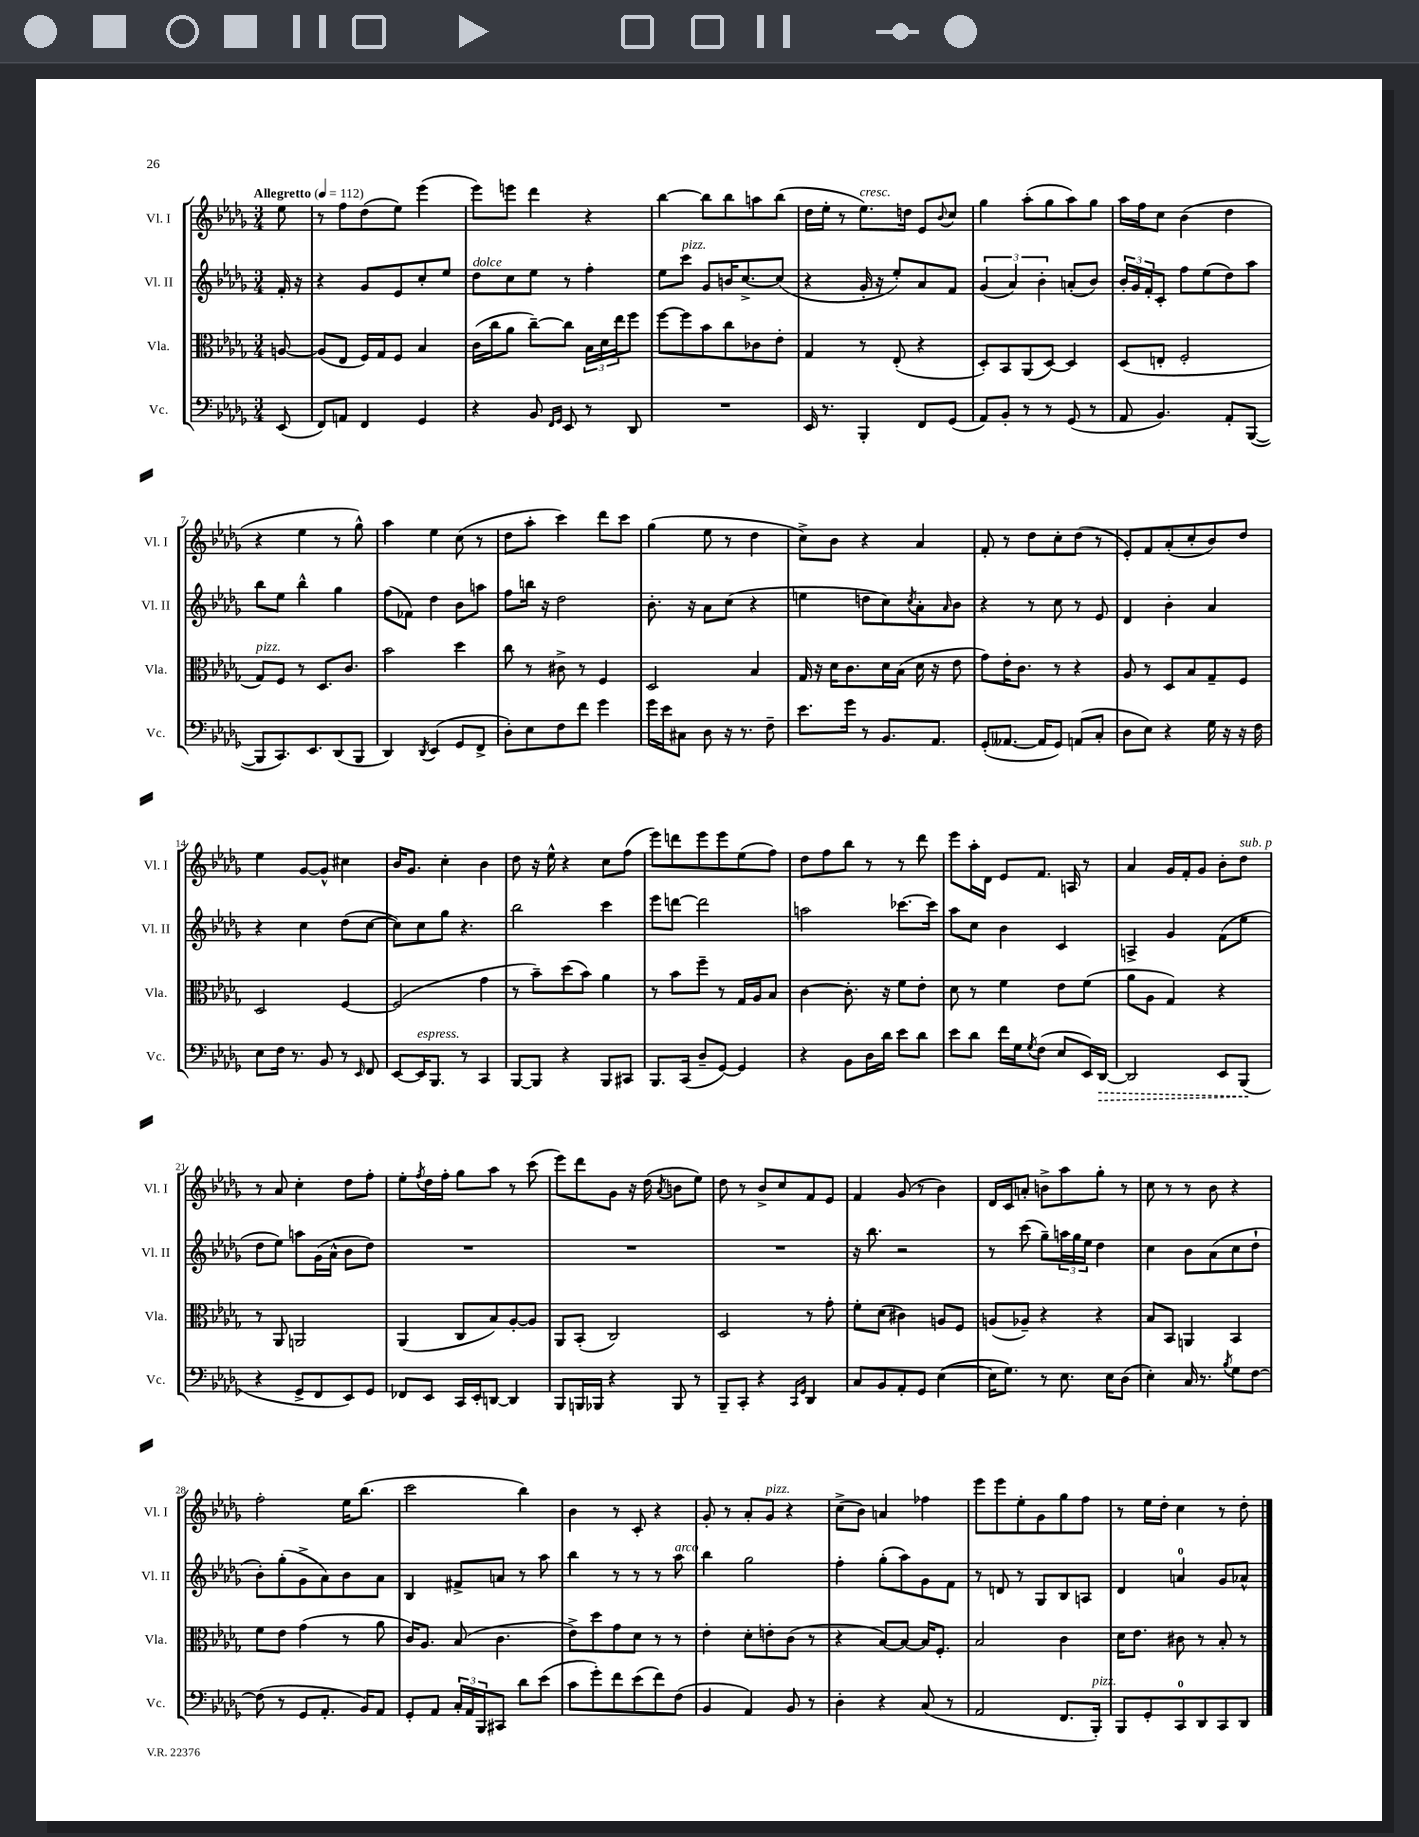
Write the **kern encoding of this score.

**kern	**dynam	**kern	**kern	**kern
*part4	*part4	*part3	*part2	*part1
*staff4	*staff4	*staff3	*staff2	*staff1
*I"Vc.	*	*I"Vla.	*I"Vl. II	*I"Vl. I
*I'Vc.	*	*I'Vla.	*I'Vl. II	*I'Vl. I
*clefF4	*	*clefC3	*clefG2	*clefG2
*k[b-e-a-d-g-]	*	*k[b-e-a-d-g-]	*k[b-e-a-d-g-]	*k[b-e-a-d-g-]
*M3/4	*	*M3/4	*M3/4	*M3/4
*MM112	*	*MM112	*MM112	*MM112
=	=	=	=	=
!	!	!	!	!LO:TX:a:B:t=Allegretto
(8EE-/	.	[8An/	16f'/	8ee-\
.	.	.	16r	.
=1	=1	=1	=1	=1
8FF/L)	.	(8A/L]	4r	8r
8AAn/J	.	8E-/J	.	8ff\L
4FF/	.	16F/LL)	8g-/L	(8dd-\
.	.	16G-/J	.	.
.	.	8F/J	8e-/	8ee-\J)
4GG-/	.	4B-/	8cc'/	(4eee-\
.	.	.	8ee-/J	.
=2	=2	=2	=2	=2
!	!	!	!LO:TX:a:i:t=dolce	!
4r	.	(16c\LL	8dd-\L	8eee-\L)
.	.	16cc\J	.	.
.	.	8a-\J	8cc\	8eeen\J
8BB-/	.	[8cc~\L)	8ee-\J	4ddd-\
16qqFF/LL	.	.	.	.
16qqGG-/JJ	.	.	.	.
8EE-/	.	8cc\J]	8r	.
8r	.	24B-\LL	4ff'\	4r
.	.	24d-\	.	.
.	.	24ee-\J	.	.
8DD-/	.	8ff\J	.	.
=3	=3	=3	=3	=3
2.r	.	[8ff\L	8ee-\L	[4bb-\
!	!	!	!LO:TX:a:i:t=pizz.	!
.	.	8ff\]	8ccc\J	.
.	.	8b-\	8g-/L	8bb-\L]
.	.	8cc\	16bn/K	8bb-\
.	.	.	[8.cc^/	.
.	.	8c-X\	.	8aan\
.	.	8e-'\J	(8cc/J]	(8bb-\J
=4	=4	=4	=4	=4
16EE-/	.	4G-/	4r	16dd-\LL
8.r	.	.	.	16ee-'\JJ
.	.	.	.	8r
!	!	!	!	!LO:TX:a:i:t=cresc.
4BBB-'/	.	8r	16g-'/	8.ee-\L)
.	.	.	16r	.
.	.	(8E-'/	8ee-'/L)	.
.	.	.	.	16ddn\Jk
8FF/L	.	4r	8a-/	8e-/L
.	.	.	.	8qqb-/
(8GG-/J	.	.	8f/J	8cc/J
=5	=5	=5	=5	=5
8AA-/L)	.	8D-'/L)	(6g-/	4gg-\
8BB-'/J	.	8BB-/	.	.
.	.	.	6a-/)	.
8r	.	(8AA-/	.	(8aa-'\L
.	.	.	6b-'\	.
8r	.	[8D-/J)	.	8gg-\
(8GG-/	.	4D-/]	(8an'/L	8aa-\)
8r	.	.	8b-/J)	8gg-\J
=6	=6	=6	=6	=6
8AA-/	.	(8D-/L	24b-'/LL	16aa-\LL
.	.	.	24g-/	.
.	.	.	.	16ff\J
.	.	.	24f'/J	.
4.BB-/)	.	8En'/J	8c'/J	8cc\J
.	.	2F'/	8ff\L	(4b-\
.	.	.	(8ee-\	.
8AA-'/L	.	.	8dd-\)	4dd-\
([8BBB-/J	.	.	8aa-\J	.
!!LO:LB:g=z
=7	=7	=7	=7	=7
!	!	!LO:TX:a:i:t=pizz.	!	!
8BBB-/L]	.	8G-/L)	8bb-\L	4r
8.CC/)	.	8F/J	8ee-\J	.
.	.	8r	4bb-^^\	4ee-\
8.EE-/	.	.	.	.
.	.	8.D-/L	.	.
(8DD-/	.	.	4gg-\	8r
.	.	8.c/J	.	.
8BBB-/J	.	.	.	8gg-^^\)
=8	=8	=8	=8	=8
4DD-/)	.	2b-\	(8ff\L	4aa-\
.	.	.	8f-X\J)	.
8qDD-/	.	.	.	.
(4EE-/	.	.	4dd-\	4ee-\
8GG-/L	.	4dd-\	8b-\L	(8cc\
8FF^/J	.	.	8aan\J	8r
=9	=9	=9	=9	=9
8D-'\L)	.	8cc\	8ff\L	8dd-\L
8E-\	.	8r	16bbn\Jk	8aa-'\J
.	.	.	16r	.
8F\	.	8c#X^\	2dd-\	4ccc\)
8f\J	.	8r	.	.
4g-\	.	4F/	.	8ddd-\L
.	.	.	.	8ccc\J
=10	=10	=10	=10	=10
16g-\LL	.	2D-/	8.b-'\	(4gg-\
16e-\J	.	.	.	.
8C#X\J	.	.	.	.
.	.	.	16r	.
8D-\	.	.	8a-\L	8ee-\
16r	.	.	(8cc\J	8r
8.r	.	.	.	.
.	.	4B-/	4r	4dd-\
8F~\	.	.	.	.
=11	=11	=11	=11	=11
8.e-\L	.	16G-/	4een\	8cc^\L)
.	.	16r	.	.
.	.	16d-\KL	.	8b-\J
16g-\Jk	.	8.c\	.	.
8r	.	.	8ddn\L	4r
8.BB-/L	.	16d-\L	8cc\)	.
.	.	(16B-\JJ	.	.
.	.	.	8qcc/	.
.	.	16d-\	8a-'\	4a-/
8.AA-/J	.	16r	.	.
.	.	.	16qqa-/	.
.	.	8e-\	8b-\J	.
=12	=12	=12	=12	=12
(8GG-'/L	.	8g-\L)	4r	8f'/
[8.AA--X/J	.	16e-'\K	.	8r
.	.	8.c\J	.	.
.	.	.	8r	8dd-\L
16AA--/KL]	.	.	.	.
8GG-/J)	.	8r	8cc\	8cc'\
(8AAn/L	.	4r	8r	(8dd-\J
8C'/J	.	.	8e-/	8r
=13	=13	=13	=13	=13
8D-\L	.	8A-/	4d-/	8e-'/L)
8E-\J)	.	8r	.	8f/
4r	.	8D-/L	4b-'\	(8a-'/
.	.	8B-/	.	8cc'/
16G-\	.	8G-~/	4a-/	8b-/)
16r	.	.	.	.
16r	.	8F/J	.	8dd-/J
16F\	.	.	.	.
!!LO:LB:g=z
=14	=14	=14	=14	=14
8E-\L	.	2D-/	4r	4ee-\
16F\Jk	.	.	.	.
8.r	.	.	.	.
.	.	.	4cc\	[8g-/L
8BB-/	.	.	.	8g-^^/J]
8r	.	[4F/	(8dd-\L	4cc#X\
16qqEE-/	.	.	.	.
8FF/	.	.	[8cc\J	.
=15	=15	=15	=15	=15
[8EE-/L	.	(2F/]	8cc\L])	16b-/KL
.	.	.	.	8.g-/J
!LO:TX:a:i:t=espress.	!	!	!	!
16EE-/K]	.	.	8cc\	.
8.BBB-/J	.	.	.	.
.	.	.	8gg-\J	4cc'\
8r	.	.	4.r	.
4CC/	.	4g-\	.	4b-\
=16	=16	=16	=16	=16
[8BBB-/L	.	8r	2bb-\	8dd-\
8BBB-/J]	.	8b-~\L)	.	16r
.	.	.	.	16ee-^^\
4r	.	(8dd-\	.	4r
.	.	8b-\J)	.	.
8BBB-/L	.	4a-\	4ccc\	8cc\L
8CC#X/J	.	.	.	(8ff\J
=17	=17	=17	=17	=17
8.BBB-/L	.	8r	8eee-\L	8eee-\L)
.	.	8b-\L	[8dddn\J	8dddn\
(16CC/Jk	.	.	.	.
8D-~/L	.	8ff~\J	2ddd\]	8eee-\
[8GG-/J)	.	8r	.	8eee-\
4GG-/]	.	16G-/LL	.	(8ee-\
.	.	16A-/J	.	.
.	.	8B-/J	.	8ff\J)
=18	=18	=18	=18	=18
4r	.	[4c\	2aan\	8dd-\L
.	.	.	.	8ff\
8BB-\L	.	8.c'\]	.	8bb-\J
16D-\L	.	.	.	8r
16d-\JJ	.	16r	.	.
8e-\L	.	8f\L	[8.ccc-X\L	8r
8d-\J	.	8e-'\J	.	8ddd-\
.	.	.	16ccc-\Jk]	.
=19	=19	=19	=19	=19
8e-\L	.	8d-\	8aa-\L	8eee-\L
8d-\J	.	8r	8cc\J	16aa-'\L
.	.	.	.	16d-\JJ
16f\LL	.	4f\	4b-\	8e-/L
16G-\J	.	.	.	.
8qG-/	.	.	.	.
(8F\J	.	.	.	8.f/J
8E-/L	.	8e-\L	4c/	.
.	.	.	.	16An/
16EE-/L)	.	(8f\J	.	8r
!	!LO:HP:b	!	!	!
[16DD-/JJ	>	.	.	.
=20	=20	=20	=20	=20
2DD-/]	.	8a-\L	4An^/	4a-/
.	.	8A-\J	.	.
.	.	4G-/)	4g-/	16g-/LL
.	.	.	.	16f'/J
.	.	.	.	8g-/J
8EE-/L	.	4r	(8f\L	8b-'\L
!	!	!	!	!LO:TX:a:i:t=sub. p
(8BBB-/J	.	.	8ee-\J	8dd-\J
.	]	.	.	.
!!LO:LB:g=z
=21	=21	=21	=21	=21
4r	.	8r	8dd-\L	8r
.	.	8AA-/	8ee-\J)	8a-/
8GG-^/L	.	2AAn/	8aan\L	4cc'\
8FF/	.	.	(16g-\L	.
.	.	.	16a-^^\JJ	.
8EE-/)	.	.	8b-\L	8dd-\L
8GG-/J	.	.	8dd-\J)	8ff'\J
=22	=22	=22	=22	=22
8FF-X/L	.	(4AA-/	2.r	8ee-'\L
.	.	.	.	8qff/
8EE-/J	.	.	.	16dd-\L
.	.	.	.	16ff'\JJ
16CC/LL	.	8C/L	.	8gg-\L
16EE-'/J	.	.	.	.
[8DDn/J	.	8B-/)	.	8aa-\J
4DD/]	.	[8A-'/	.	8r
.	.	8A-/J]	.	(8ccc\
=23	=23	=23	=23	=23
8BBB-/L	.	8AA-/L	2.r	8eee-\L)
16BBBn/L	.	(8BB-'/J	.	8ddd-\
16BBB-X/JJ	.	.	.	.
4r	.	2C/)	.	8g-\J
.	.	.	.	16r
.	.	.	.	(16dd-\
.	.	.	.	8qa-/
8BBB-/	.	.	.	8bn\L
8r	.	.	.	8ee-\J)
=24	=24	=24	=24	=24
8BBB-~/L	.	2D-/	2.r	8dd-\
8CC'/J	.	.	.	8r
4r	.	.	.	8b-^/L
.	.	.	.	8cc/
16qqCC/LL	.	.	.	.
16qqGG-/JJ	.	.	.	.
4DD-/	.	8r	.	8f/
.	.	8g-'\	.	8e-/J
=25	=25	=25	=25	=25
8C/L	.	8f'\L	16r	4f/
.	.	.	8.bb-\	.
8BB-/	.	(8d-\J	.	.
8AA-'/	.	4c#X\)	2r	(8g-/
8GG-/J	.	.	.	8r
([4E-\	.	8An/L	.	4b-\)
.	.	8F/J	.	.
=26	=26	=26	=26	=26
16E-\KL]	.	(8An/L	8r	16d-/LL
8.G-\J)	.	.	.	16c/J
.	.	8A-X~/J)	(8ccc\	8an'/J
8r	.	4r	8gg-~\L)	8bn^\L
8.E-\	.	.	24aan\L	8aa-\
.	.	.	24gg-\	.
.	.	.	24ee-\JJ	.
.	.	4r	4dd-\	8gg-'\J
16E-\KL	.	.	.	.
(8D-\J	.	.	.	8r
=27	=27	=27	=27	=27
4E-'\)	.	8B-/L	4cc\	8cc\
.	.	8BB-/J	.	8r
16C/	.	4AAn/	8b-\L	8r
8.r	.	.	.	.
.	.	.	(8a-\	8b-\
8qB-/	.	.	.	.
8G-\L	.	4BB-/	8cc\	4r
[8F\J	.	.	8dd-`\J	.
!!LO:LB:g=z
=28	=28	=28	=28	=28
(8F\]	.	8f\L	8b-'\L)	2ff'\
8r	.	8e-\J	(8gg-'\	.
8GG-/L	.	(4g-\	8g-^\	.
8.AA-'/J	.	.	8a-\)	.
.	.	8r	8b-\	16ee-\KL
16BB-/KL)	.	.	.	(8.bb-\J
8AA-/J	.	8a-\	8a-\J	.
=29	=29	=29	=29	=29
8GG-'/L	.	16c/KL)	4B-/	2ccc\
.	.	8.A-/J	.	.
8AA-/J	.	.	.	.
24C'/LL	.	(8B-/	8f#X^/L	.
24AA-/	.	.	.	.
24BBB-/J	.	.	.	.
8CC#X/J	.	4.c\	8an/J	.
8d-\L	.	.	8r	4bb-\)
(8e-\J	.	.	8aa-\	.
=30	=30	=30	=30	=30
8c\L	.	8e-^\L)	4bb-\	4b-\
8g-'\)	.	8dd-\	.	.
8f\	.	8g-\	8r	8r
(8e-\	.	8d-\J	8r	8c'/
8f\)	.	8r	8r	4r
!	!	!	!LO:TX:a:i:t=arco	!
(8F\J	.	8r	8aa-\	.
=31	=31	=31	=31	=31
4BB-/	.	4e-'\	4bb-\	8g-'/
.	.	.	.	8r
4AA-/)	.	8d-'\L	2gg-\	8a-'/L
!	!	!	!	!LO:TX:a:i:t=pizz.
.	.	8en'\	.	8g-/J
8BB-/	.	(8c\J	.	4r
8r	.	8r	.	.
=32	=32	=32	=32	=32
4D-'\	.	4r	4ff'\	(8cc^\L
.	.	.	.	8b-\J)
4r	.	[8B-/L)	(8gg-'\L	4an/
.	.	8B-/J_	8aa-\)	.
(8C/	.	16B-/KL]	8g-\	4ff-X\
.	.	8.F'/J	.	.
8r	.	.	8f\J	.
=33	=33	=33	=33	=33
2AA-/	.	2B-/	8r	8eee-\L
.	.	.	8dn/	8eee-\
.	.	.	8r	8ee-'\
.	.	.	8G-/L	8g-\
8.FF/L	.	4c\	8B-/	8gg-\
.	.	.	8An/J	8ff\J
!LO:TX:a:i:t=pizz.	!	!	!	!
16BBB-'/Jk)	.	.	.	.
=34	=34	=34	=34	=34
8BBB-/L	.	16d-\KL	4d-/	8r
.	.	8.e-\J	.	.
8GG-'/	.	.	.	16ee-\LL
.	.	.	.	16dd-'\JJ
8CC/	.	8c#X\	4an/	4cc\
8DD-/	.	8r	.	.
8CC/	.	8B-'/	8g-/L	8r
8DD-/J	.	8r	8a-X^^/J	8dd-'\
==	==	==	==	==
*-	*-	*-	*-	*-
